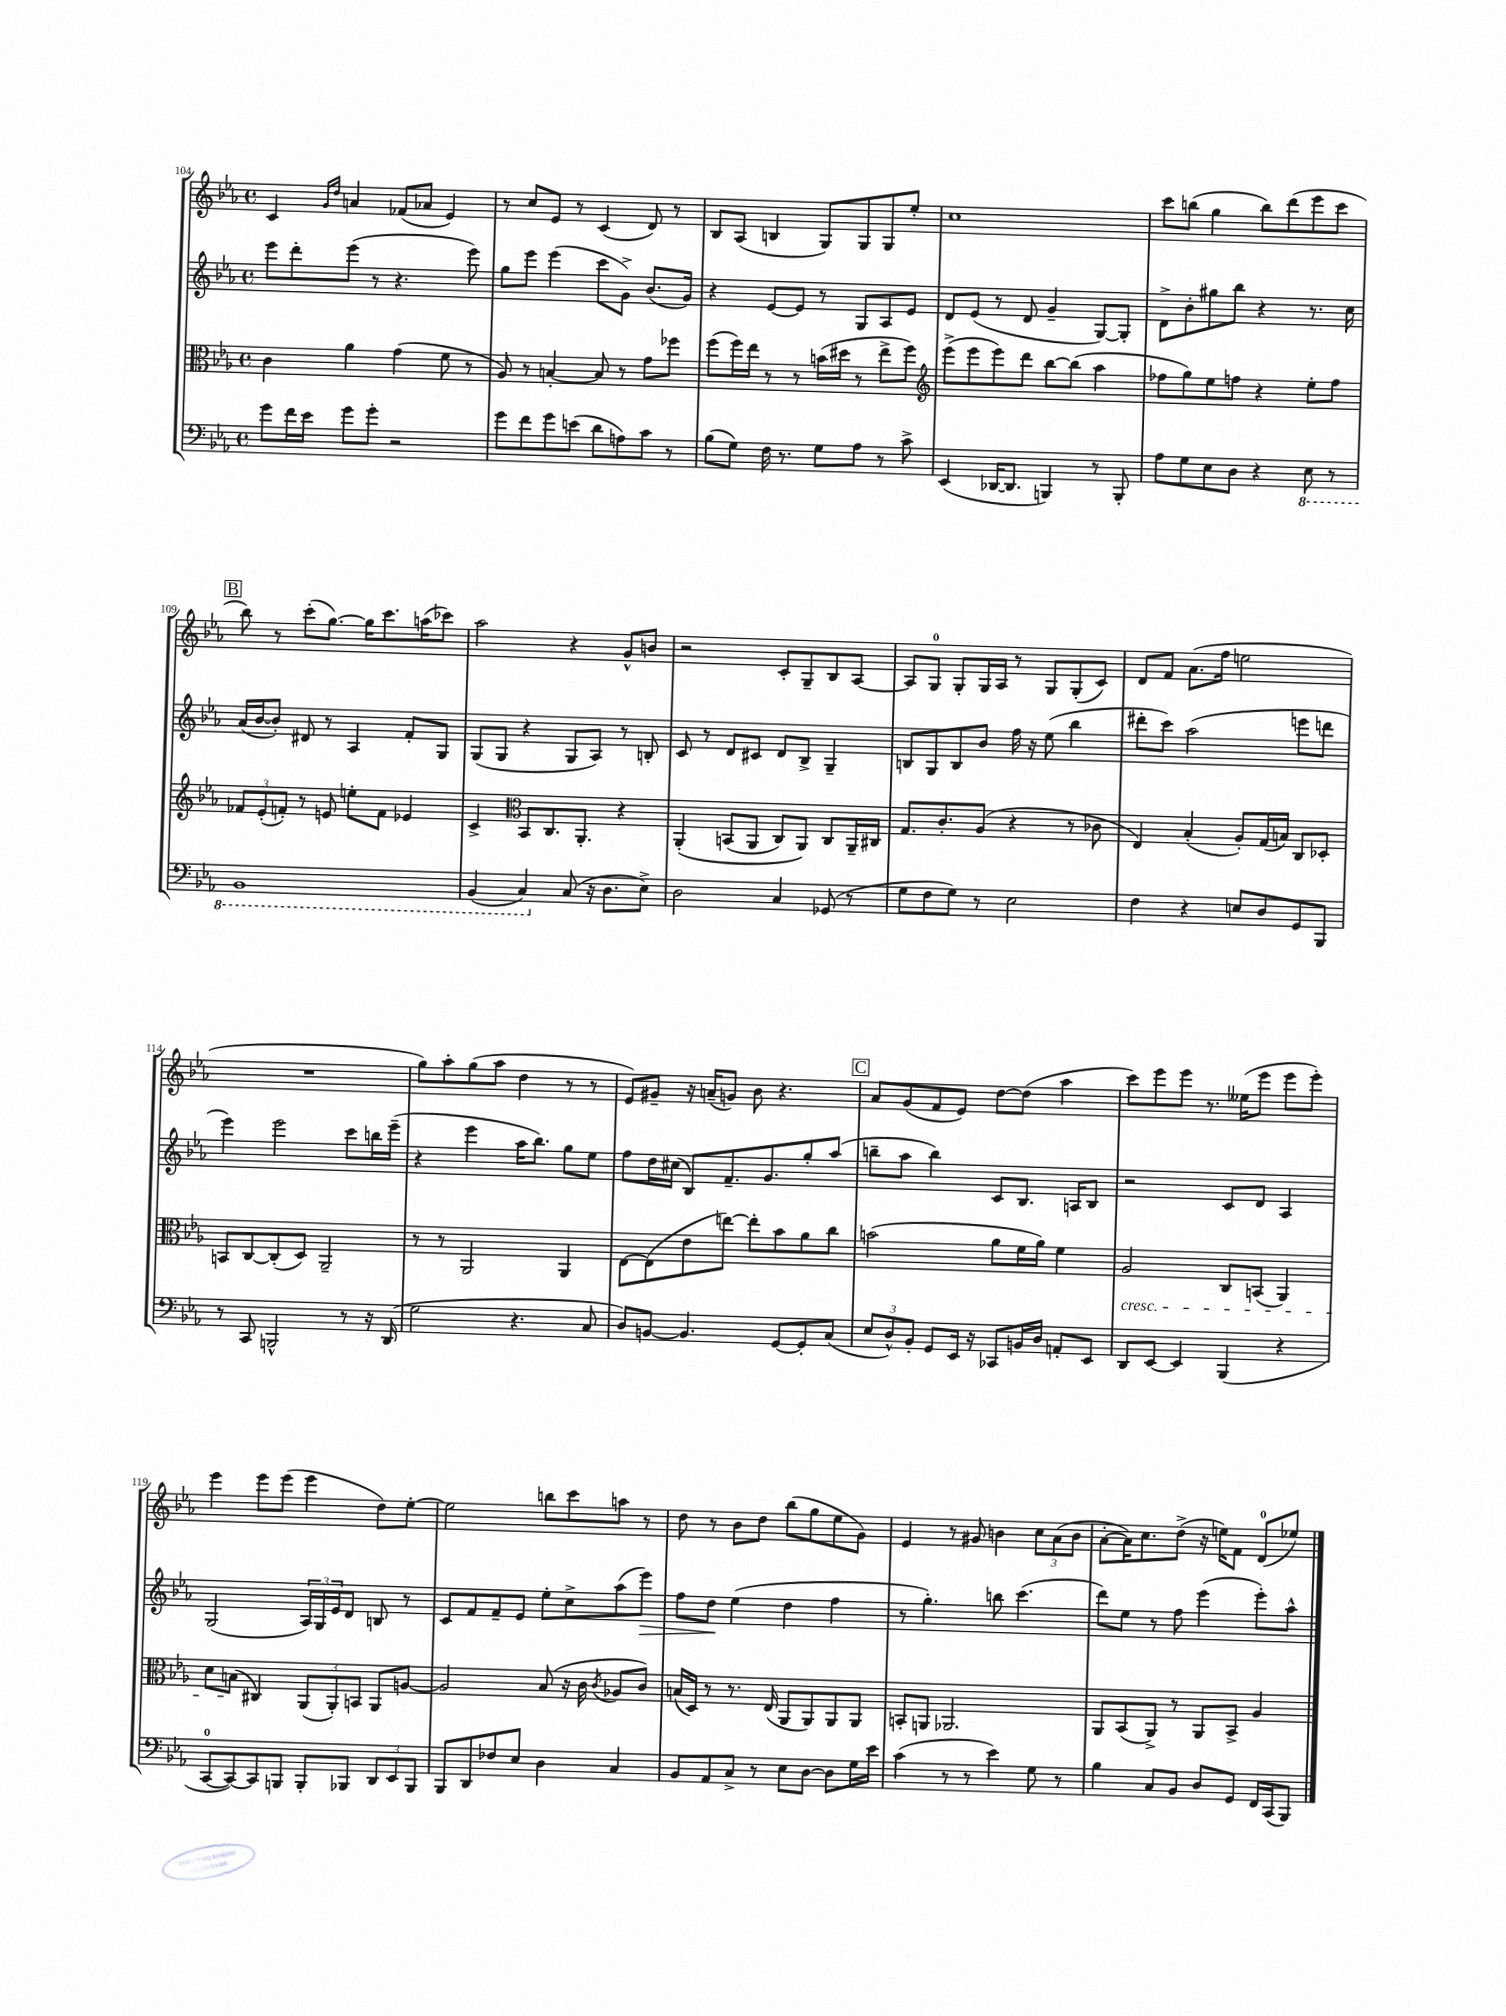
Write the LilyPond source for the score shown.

<<
\new StaffGroup <<
\new Staff = "s0" {
    \clef treble \key ees \major \defaultTimeSignature \time 4/4
    c'4 \grace { g'16 d''16 } a'4 fes'8( aes'8 ees'4) |
    r8 c''8 ees'8 r8 c'4( d'8) r8 |
    bes8 aes8( b4 g8) g8 g8 ees''8-. |
    c''1 |
    c'''8 b''8( g''4 b''8) d'''8( ees'''8 c'''8 |
    \mark \markup { \box "B" } bes''8) r8 c'''8-.( g''8.~) g''16 c'''8. a''16( ces'''8) |
    aes''2 r4 g'8-^ b'8 |
    r2 c'8-. g8-- bes8 aes8~ |
    aes8 g8-0 g8-. g16 aes16 r8 g8 g8-.( c'8) |
    d'8 f'8 aes'8.( f''16 e''2 |
    R1 |
    g''8) aes''8-. g''8( aes''8 d''4 r8 r8 |
    ees'8) gis'8-- r16 a'16--( g'8) bes'8 r4. |
    \mark \markup { \box "C" } aes'8 g'8( f'8 ees'8) d''8~ d''8( aes''4 |
    c'''8) ees'''8 ees'''8 r8. eeses''16( ees'''8 ees'''8 ees'''8-.) |
    ees'''4 ees'''8 ees'''8( ees'''4 d''8) ees''8~-. |
    ees''2 b''8 c'''8 a''8 r8 |
    d''8 r8 bes'8 d''8 bes''8( g''8 ees''8 g'8) |
    ees'4 r8 gis'8 b'4 \tuplet 3/2 { c''8 aes'8( b'8 } |
    aes'8~-. aes'16) c''8. d''8->( r16 e''16) f'8 d'8-0( ees''8) \bar "|." |
}
\new Staff = "s1" {
    \clef treble \key ees \major \defaultTimeSignature \time 4/4
    ees'''8 d'''8-. ees'''8( r8 r4. ees'''8) |
    g''8 ees'''8 ees'''4( c'''8 g'8->) bes'8.( g'16) |
    r4 ees'8~ ees'8 r8 g8 aes8 ees'8 |
    d'8 ees'8( r8 d'8 g'4-- g8~) g8-. |
    d'8-> bes'8-. gis''8 bes''8 r4 r8. c''16 |
    \mark \markup { \box "B" } aes'16( bes'16~ bes'8-.) dis'8 r8 aes4 f'8-. g8 |
    g8( g8 r4 g8 aes8) r8 b8-. |
    c'8 r8 d'8 cis'8 d'8 bes8-> g4-- |
    b8 g8 b8 bes'8 f''16 r16 ees''8( bes''4 |
    dis'''8-. c'''8) aes''2( e'''8 d'''8 |
    ees'''4) ees'''2 c'''8 b''16 ees'''16--( |
    r4 ees'''4 aes''16 bes''8.) g''8 ees''8 |
    f''8 d''16 cis''16( bes8) f'8.-- g'8. g''8-. aes''8( |
    \mark \markup { \box "C" } b''8-- aes''8 b''4) c'8 bes8. a16 bes8 |
    r2 c'8 d'8 aes4 |
    g2( \tuplet 3/2 { aes16) g16 ees'16 } d'8 b8 r8 |
    c'8 f'8 f'8-- ees'8 ees''8-. c''8-> aes''8( ees'''8\>) |
    f''8 d''8\! ees''4( d''4 f''4 |
    r8 g''4.-.) b''8 c'''4.( |
    d'''8) ees''8 r8 f''8 ees'''4( ees'''8-.) aes''8-^ \bar "|." |
}
\new Staff = "s2" {
    \clef alto \key ees \major \defaultTimeSignature \time 4/4
    c'4 aes'4 g'4( f'8 r8 |
    aes8) r8 b4~-. b8 r8 g'8 fes''8 |
    f''8( f''16) ees''16 r8 r8 b'16( dis''16 r8 ees''8-> f''8) |
    \clef treble ees'''8->( ees'''8 ees'''8) d'''8 bes''8~ bes''8( aes''4 |
    fes''8 g''8) ees''8 f''8 r4 ees''8-. f''8 |
    \mark \markup { \box "B" } \tuplet 3/2 { fes'8 ees'8-.( f'8-.) } r8 e'8 e''8-. f'8 ees'4 |
    c'4-> \clef alto bes,8 c8. aes,8.-. r4 |
    aes,4-.\( b,8( aes,8 c8) aes,8\) c8 aes,16-- cis16 |
    g8. c'8.-. aes8( r4 r8 ces'8 |
    ees4) bes4-.( aes8-.) g16( b16) c8 des8-. |
    b,8 c8~ c8-.( d8) aes,2-- |
    r8 r8 aes,2 aes,4 |
    ees8~ ees8( ees'8 e''8~) e''8-. bes'8 aes'8 c''8 |
    \mark \markup { \box "C" } b'2( aes'8 f'16 aes'16) f'4 |
    aes2\cresc c8 b,8( aes,4) |
    d'8 b8\!( cis4) \tuplet 3/2 { aes,8( aes,8-.) b,8 } aes,8 a8~ |
    a2 bes8( r16 c'16 \acciaccatura { c'8 } aes8 c'8) |
    b16( d16) r8 r8. ees16( aes,8 aes,8) aes,8 aes,8 |
    b,8-. a,8 aes,2. |
    aes,8 bes,8( aes,8->) r8 aes,8 bes,8-> aes4 \bar "|." |
}
\new Staff = "s3" {
    \clef bass \key ees \major \defaultTimeSignature \time 4/4
    g'8 f'16 ees'16 g'8 g'8-. r2 |
    g'8 f'8 g'8 e'8( d'8 a8) c'8 r8 |
    bes8( g8) f16 r8. g8 aes8 r8 c'8-> |
    ees,4( des,16~ des,8. b,,4) r8 b,,8-. |
    aes8 g8 ees8 d8 r4 \ottava #-1 ees,8 r8 |
    \mark \markup { \box "B" } bes,,1 |
    bes,,4( c,4) \ottava #0 c8( r16 d8. ees8->) |
    d2 c4 ges,8( r8 |
    g8 f8 g8) r8 ees2 |
    f4 r4 e8 d8 g,8 bes,,8 |
    r8 c,8 b,,2-^ r8 r16 d,16( |
    g2 r4. c8 |
    d8) b,8~ b,4. g,8~ g,8-. c8( |
    \mark \markup { \box "C" } \tuplet 3/2 { ees8 d8-^) bes,8-. } g,8 ees,16 r16 ces,8 b,16 d16 a,8-. ees,8 |
    d,8 ees,8~ ees,4 bes,,4( r4 |
    c,8-0~ c,8~) c,8 b,,8 b,,8-. bes,,8 \tuplet 3/2 { d,8 ees,8 bes,,8 } |
    bes,,8 d,8 fes8 ees8 d4 c4 |
    bes,8 aes,8 c8-> r8 ees8 d8~ d8 g16 ees'16 |
    c'4( r8 r8 ees'4) g8 r8 |
    bes4 c8 bes,8 d8 g,8 f,16 c,16( bes,,8) \bar "|." |
}
>>
>>
\layout { \context { \Score currentBarNumber = #104 } }
